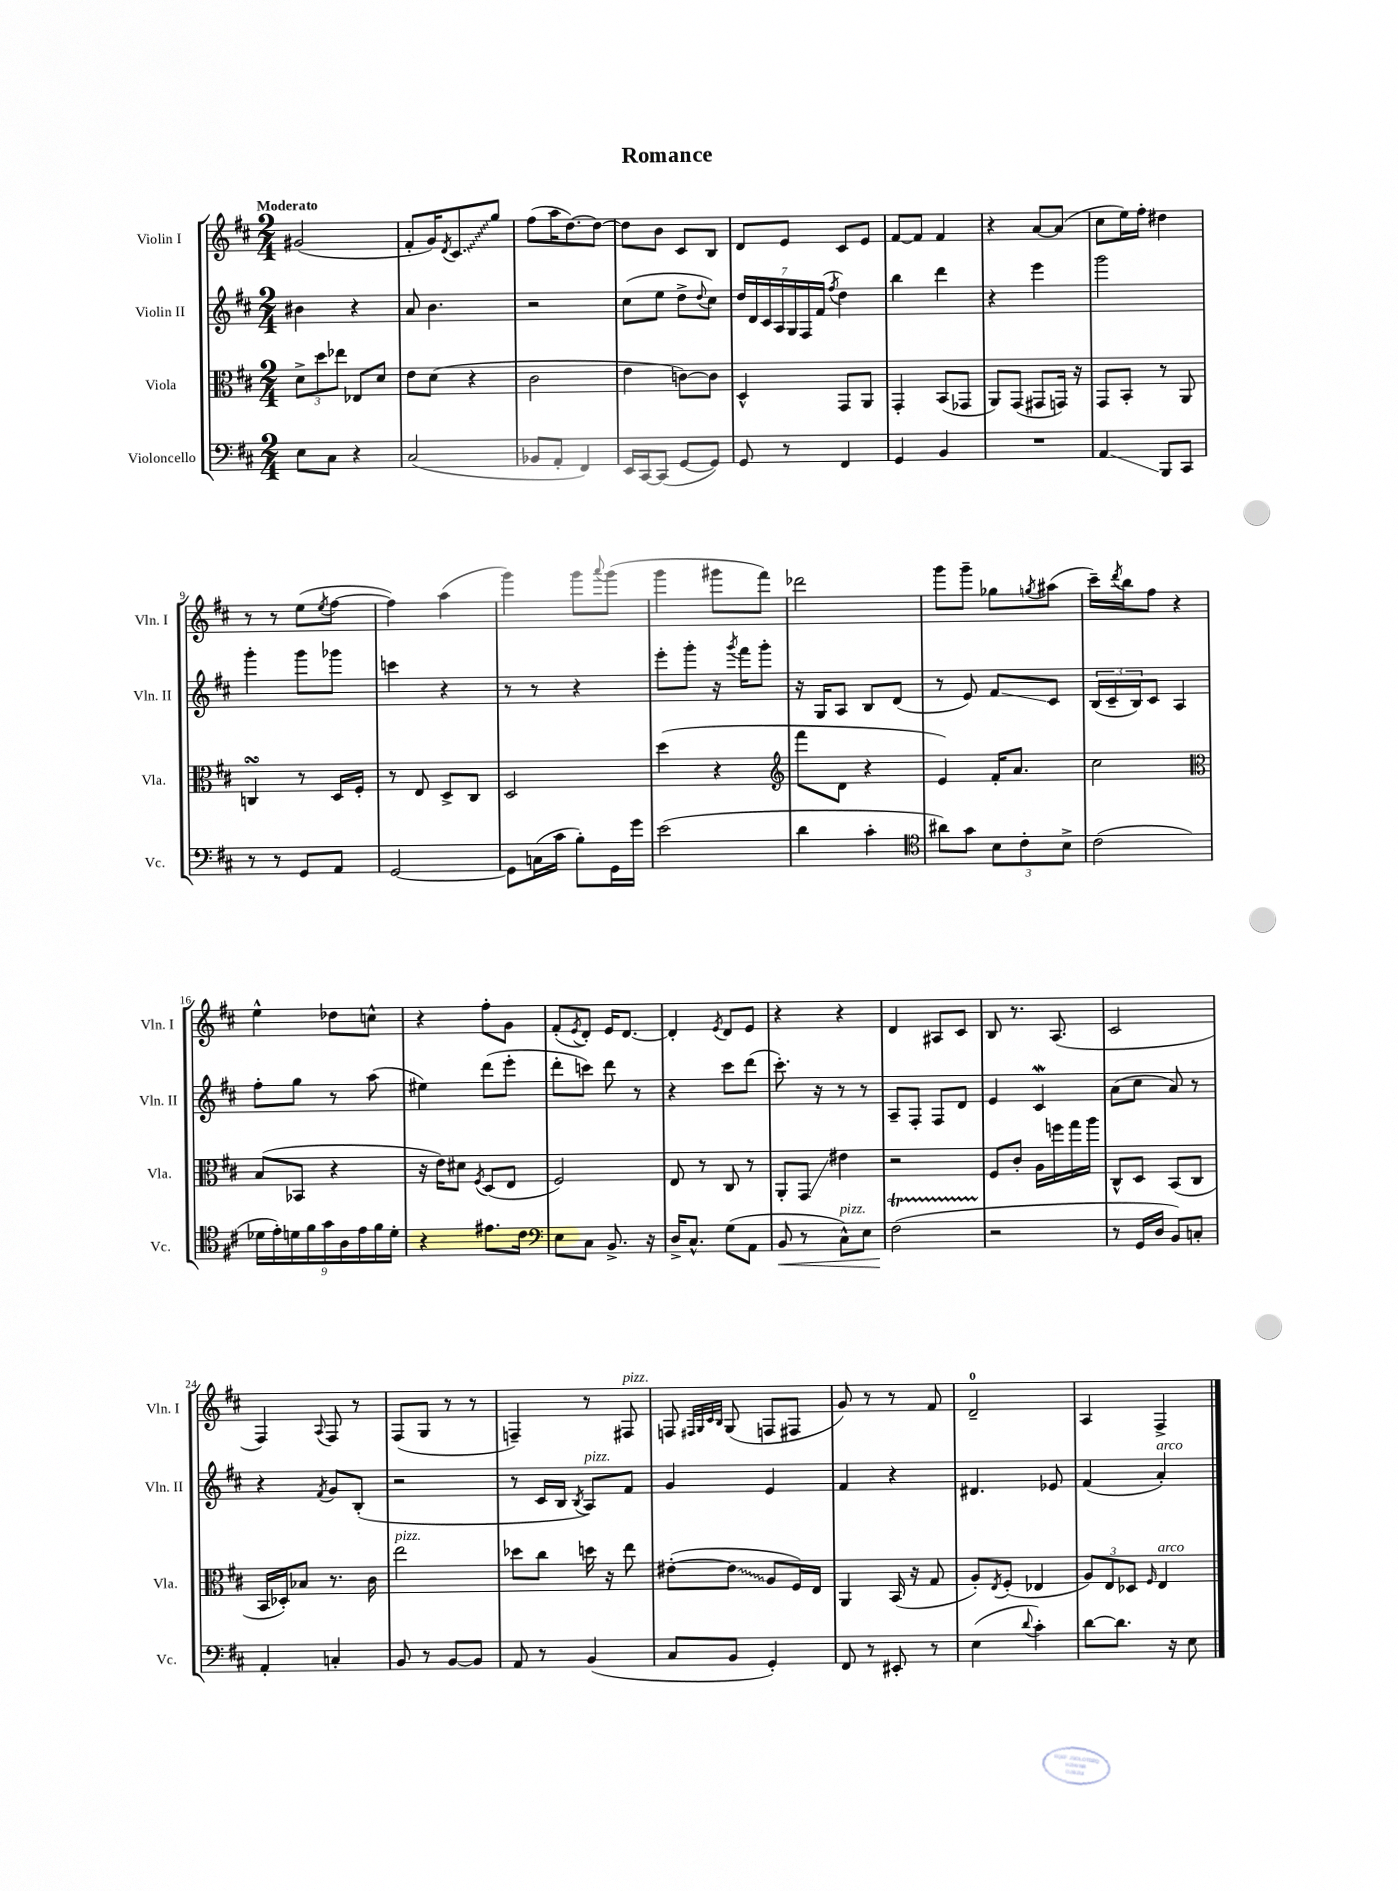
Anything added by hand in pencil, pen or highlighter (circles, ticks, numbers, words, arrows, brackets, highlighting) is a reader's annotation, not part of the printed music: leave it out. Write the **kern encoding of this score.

**kern	**kern	**kern	**kern
*staff4	*staff3	*staff2	*staff1
*clefF4	*clefC3	*clefG2	*clefG2
*k[f#c#]	*k[f#c#]	*k[f#c#]	*k[f#c#]
*M2/4	*M2/4	*M2/4	*M2/4
8E	12d^	4b#	(2g#
.	12dd	.	.
8C#	.	.	.
.	12ee-	.	.
4r	8E-	4r	.
.	8d	.	.
=	=	=	=
(2C#	8e	8a	8f#'
.	(8d	4.b	16g)
.	.	.	8qd
.	.	.	8.c#
.	4r	.	.
.	.	.	8gg
=	=	=	=
8BB-	2c#	2r	(8ff#
8AA'	.	.	16aa
.	.	.	[8.dd)
4FF#)	.	.	.
.	.	.	8dd_
=	=	=	=
16EE	4e	(8cc#	8dd]
[16CC#	.	.	.
(8CC#]	.	8ee	8b
[8GG	[8c)	8dd^	8c#
.	.	8qqdd	.
8GG])	8c]	8cc#)	8B
=	=	=	=
8GG	4D^^	28dd	8d
.	.	28d	.
.	.	28c#	.
.	.	28A	.
8r	.	.	8e
.	.	28G	.
.	.	28F#	.
.	.	(28f#	.
.	.	8qff#	.
4FF#	8GG	4dd)	8c#
.	8AA	.	8e
=	=	=	=
4GG	4GG'	4bb	[8f#
.	.	.	8f#]
4BB	(8BB	4ddd	4f#
.	8GG-	.	.
=	=	=	=
2r	8AA)	4r	4r
.	(8GG	.	.
.	8GG#	4eee	[8a
.	16GG)	.	(8a]
.	16r	.	.
=	=	=	=
4AA	8GG	2ggg	8cc#
.	8BB'	.	16ee)
.	.	.	16ff#'
8BBB	8r	.	4dd#
8CC#	8AA	.	.
=	=	=	=
8r	4C	4ggg'	8r
8r	.	.	8r
8GG	8r	8ggg	(8ee
.	.	.	8qee
8AA	16D	8ggg-	[8ff#
.	16F#'	.	.
=	=	=	=
[2GG	8r	4ccc	4ff#])
.	8E	.	.
.	8D^	4r	(4aa
.	8C#	.	.
=	=	=	=
8GG]	2D	8r	4ggg)
(16C	.	8r	.
16c#	.	.	.
8B')	.	4r	8ggg
.	.	.	8qqaaa
16GG	.	.	(8ggg
16g	.	.	.
=	=	=	=
(2e	(4dd	8eee'	4ggg
.	.	8ggg'	.
.	4r	16r	8ggg#
.	.	8qggg	.
.	.	16fff#	.
.	.	8ggg'	8fff#)
=	=	=	=
*	*clefG2	*	*
4d	8fff#	16r	2ddd-
.	.	16G	.
.	8d	8A	.
4c#'	4r	8B	.
.	.	(8d	.
=	=	=	=
*clefC4	*	*	*
8a#)	4e)	8r	8ggg
8g	.	8e)	8ggg~
12B	16f#'	8f#	8gg-
.	8.a	.	.
12c#'	.	.	.
.	.	.	8qgg
.	.	8c#	(8aa#
12B^	.	.	.
=	=	=	=
(2c#	2cc#	(24B	16ccc#~)
.	.	24c#~	.
.	.	.	8qddd
.	.	.	16bb
.	.	24B)	.
.	.	8c#	8ff#
.	.	4A	4r
=	=	=	=
*	*clefC3	*	*
18d-	(8B	8ff#'	4ee^^
18e')	.	.	.
18d	.	.	.
.	8BB-	8gg	.
18f#	.	.	.
18g	.	.	.
.	4r	8r	8dd-
18A	.	.	.
18e	.	.	.
.	.	(8aa	8cc^^
18f#	.	.	.
18d'	.	.	.
=	=	=	=
4r	16r	4ee#)	4r
.	16e)	.	.
.	8d#	.	.
.	8qF#	.	.
8.e#	(8D	(8ddd	8ff#'
.	8E	8eee'	8g
16c#	.	.	.
=	=	=	=
*clefF4	*	*	*
8E	2F#)	8ddd'	(8f#'
.	.	.	8qe
8C#	.	8ccc)	8d')
8.BB^	.	8ddd	16e
.	.	.	[8.d
.	.	8r	.
16r	.	.	.
=	=	=	=
16D^	8E	4r	4d']
8.C#^^	.	.	.
.	8r	.	.
.	.	.	8qe
(8G	8C#	8ccc#	8d
8AA	8r	(8ddd	8e
=	=	=	=
8BB	8AA'	8.ccc#')	4r
8r	8GG	.	.
.	.	16r	.
8C#^^)	4e#	8r	4r
8E	.	8r	.
=	=	=	=
(2F#	2r	8A~	4d
.	.	8F#'	.
.	.	8F#	8A#
.	.	8d	8c#
=	=	=	=
2r	8F#	4e	8B
.	8c#'	.	8.r
.	16A	4c#	.
.	16ff	.	(8.A
.	16gg	.	.
.	16aa	.	.
=	=	=	=
8r	8C#^^	(8a	2c#
16GG	8D	8cc#	.
16D	.	.	.
8BB)	(8BB	8a)	.
8C'	8C#	8r	.
=	=	=	=
4AA'	16BB	4r	4F#)
.	16D-')	.	.
.	8B-	.	.
.	.	8qf#	8qqA
4C'	8.r	8g	8F#
.	.	(8B'	8r
.	16c#	.	.
=	=	=	=
8BB	2ee	2r	(8F#
8r	.	.	8G
[8BB	.	.	8r
8BB]	.	.	8r
=	=	=	=
8AA	8dd-	8r	4F~)
8r	8cc#	16c#	.
.	.	16B	.
.	.	8qB	.
(4BB	16dd	8A)	8r
.	16r	.	.
.	8ee	8f#	8F#
=	=	=	=
8C#	([8e#'	4g	8F
.	.	.	32qqF#
.	.	.	32qqG
.	.	.	32qqc#
.	.	.	32qqB
8BB	8e#]	.	(8G
4GG')	8A	4e	8F
.	16F#)	.	8F#
.	16E	.	.
=	=	=	=
8FF#	4AA	4f#	8g)
8r	.	.	8r
8EE#'	(16BB	4r	8r
.	16r	.	.
8r	8G	.	8f#
=	=	=	=
(4E	8A')	4.d#	2d~
.	8qE	.	.
.	(8F#'	.	.
8qqd	.	.	.
4c#')	4E-	.	.
.	.	8e-	.
=	=	=	=
[8d	12A)	(4f#	4A
.	12E	.	.
8.d]	.	.	.
.	12D-	.	.
.	16qqF#	.	.
.	4E	4a')	4F#^
16r	.	.	.
8E	.	.	.
==	==	==	==
*-	*-	*-	*-
